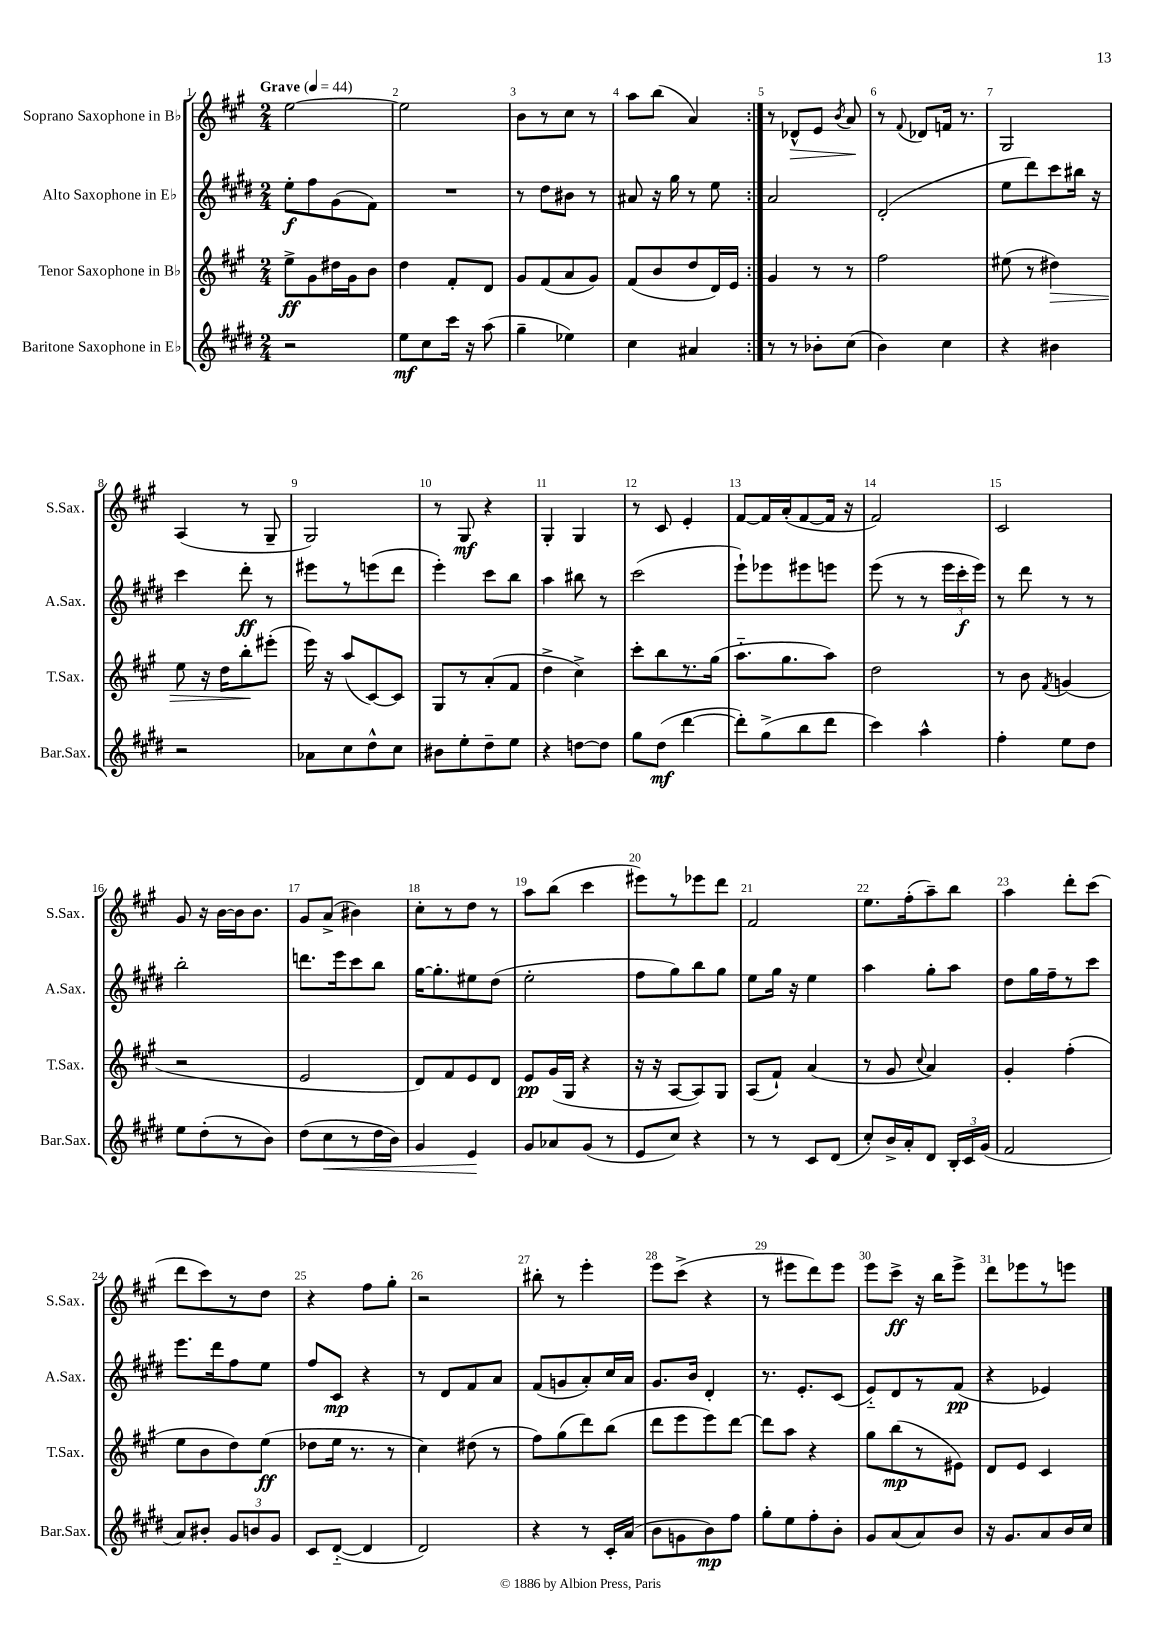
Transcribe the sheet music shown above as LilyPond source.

<<
\new StaffGroup <<
\new Staff = "s0" \with { instrumentName = "Soprano Saxophone in Bb" shortInstrumentName = "S.Sax." } {
    \clef treble \key a \major \numericTimeSignature \time 2/4 \tempo "Grave" 4 = 44
    \autoBeamOff \repeat volta 2 { e''2~ |
    e''2 |
    b'8[ r8 cis''8] r8 |
    a''8[ b''8]( a'4) | }
    r8 des'8[-^\> e'8] \acciaccatura { b'8 } a'8\! |
    r8 \appoggiatura { fis'8 } des'8[ f'16] r8. |
    gis2 |
    a4( r8 gis8-- |
    gis2) |
    r8 gis8\mf r4 |
    gis4-. gis4 |
    r8 cis'8 e'4-. |
    fis'8[~ fis'16 a'16-.( fis'8~ fis'16] r16 |
    fis'2) |
    cis'2 |
    gis'8 r16 b'16[~ b'16 b'8.] |
    gis'8[ a'8]->( bis'4) |
    cis''8[-. r8 d''8] r8 |
    a''8[ b''8]( cis'''4 |
    eis'''8[) r8 ees'''8 d'''8] |
    fis'2 |
    e''8.[ fis''16-.( a''8--) b''8] |
    a''4 d'''8[-. cis'''8]( |
    d'''8[ cis'''8) r8 d''8] |
    r4 fis''8[ gis''8]-. |
    r2 |
    bis''8-. r8 e'''4-. |
    e'''8[ cis'''8]->( r4 |
    r8 eis'''8[ d'''8) eis'''8] |
    e'''8[ cis'''8]->\ff r16 b''16[ e'''8]-> |
    d'''8[ ees'''8 r8 e'''8] \bar "|." |
}
\new Staff = "s1" \with { instrumentName = "Alto Saxophone in Eb" shortInstrumentName = "A.Sax." } {
    \clef treble \key e \major \numericTimeSignature \time 2/4
    \autoBeamOff \repeat volta 2 { e''8[-.\f fis''8 gis'8( fis'8]) |
    R2 |
    r8 dis''8[ bis'8] r8 |
    ais'8 r16 gis''16 r8 e''8 | }
    a'2 |
    dis'2-.( |
    e''8[ dis'''8) cis'''8 bis''16] r16 |
    cis'''4 dis'''8-.\ff r8 |
    eis'''8[ r8 e'''8( dis'''8] |
    e'''4-.) cis'''8[ b''8] |
    a''4 bis''8 r8 |
    cis'''2( |
    e'''8[-!) ees'''8 eis'''8 e'''8] |
    e'''8( r8 r8 \tuplet 3/2 { e'''16[ cis'''16-.\f e'''16]) } |
    r8 dis'''8 r8 r8 |
    b''2-. |
    d'''8.[ e'''16 cis'''8 b''8] |
    gis''16[~ gis''8.-. eis''8 dis''8]( |
    e''2-. |
    fis''8[ gis''8) b''8 gis''8] |
    e''8[ gis''16] r16 e''4 |
    a''4 gis''8[-. a''8] |
    dis''8[ gis''16 fis''16-- r8 cis'''8] |
    e'''8.[ dis'''16 fis''8 e''8] |
    fis''8[ cis'8]\mp r4 |
    r8 dis'8[ fis'8 a'8] |
    fis'8[( g'8 a'8-.) cis''16 a'16] |
    gis'8.[ b'16] dis'4-. |
    r8. e'8.[-. cis'8]( |
    e'8[-_) dis'8 r8 fis'8]\pp( |
    r4 ees'4) \bar "|." |
}
\new Staff = "s2" \with { instrumentName = "Tenor Saxophone in Bb" shortInstrumentName = "T.Sax." } {
    \clef treble \key a \major \numericTimeSignature \time 2/4
    \autoBeamOff \repeat volta 2 { e''8[->\ff gis'8 dis''16 gis'16 b'8] |
    d''4 fis'8[-. d'8] |
    gis'8[ fis'8( a'8 gis'8]) |
    fis'8[( b'8 d''8 d'16) e'16] | }
    gis'4 r8 r8 |
    fis''2 |
    eis''8( r8 dis''4\>) |
    e''8 r16 d''16[ b''8-.\! eis'''8]-.( |
    e'''16) r16 a''8[( cis'8~) cis'8] |
    gis8[ r8 a'8-.( fis'8] |
    d''4-> cis''4->) |
    cis'''8[-. b''8 r8. gis''16]( |
    a''8.[-_ gis''8. a''8]) |
    d''2 |
    r8 b'8 \acciaccatura { fis'8 } g'4( |
    r2 |
    e'2 |
    d'8[) fis'8 e'8 d'8] |
    e'8[\pp gis'16( gis16] r4 |
    r16 r16 a8[~ a8) gis8] |
    a8[( fis'8]-!) a'4( |
    r8 gis'8 \appoggiatura { cis''8 } a'4) |
    gis'4-. fis''4-.( |
    e''8[ b'8 d''8) e''8]\ff( |
    des''8[ e''16] r8. r8 |
    cis''4) dis''8( r8 |
    fis''8[) gis''8( d'''8) b''8]( |
    d'''8[ e'''8 e'''8) d'''8]~ |
    d'''8[ a''8] r4 |
    gis''8[ b''8\mp( r8 eis'8]) |
    d'8[ e'8] cis'4 \bar "|." |
}
\new Staff = "s3" \with { instrumentName = "Baritone Saxophone in Eb" shortInstrumentName = "Bar.Sax." } {
    \clef treble \key e \major \numericTimeSignature \time 2/4
    \autoBeamOff \repeat volta 2 { r2 |
    e''8[\mf cis''8 cis'''16] r16 a''8( |
    gis''4-- ees''4) |
    cis''4 ais'4 | }
    r8 r8 bes'8[-. cis''8]( |
    b'4) cis''4 |
    r4 bis'4 |
    r2 |
    aes'8[ cis''8 dis''8-^ cis''8] |
    bis'8[ e''8-. dis''8-- e''8] |
    r4 d''8[~ d''8] |
    gis''8[ dis''8]\mf( dis'''4~ |
    dis'''8[-.) gis''8->( b''8 dis'''8] |
    cis'''4) a''4-^ |
    fis''4-. e''8[ dis''8] |
    e''8[ dis''8-.( r8 b'8]) |
    dis''8[( cis''8\< r8 dis''16 b'16]) |
    gis'4 e'4\! |
    gis'8[ aes'8 gis'8]( r8 |
    e'8[ cis''8]) r4 |
    r8 r8 cis'8[ dis'8]( |
    cis''8[-.) b'16-> a'16-. dis'8] \tuplet 3/2 { b16[-. cis'16 gis'16]( } |
    fis'2 |
    a'8[) bis'8]-. \tuplet 3/2 { gis'8[ b'8 gis'8] } |
    cis'8[ dis'8]~-_( dis'4 |
    dis'2) |
    r4 r8 cis'16[-. a'16]( |
    b'8[ g'8 b'8\mp) fis''8] |
    gis''8[-. e''8 fis''8-. b'8]-. |
    gis'8[ a'8( a'8) b'8] |
    r16 gis'8.[ a'8 b'16 cis''16] \bar "|." |
}
>>
>>
\layout { \context { \Score \override BarNumber.break-visibility = ##(#f #t #t) barNumberVisibility = #all-bar-numbers-visible } }
